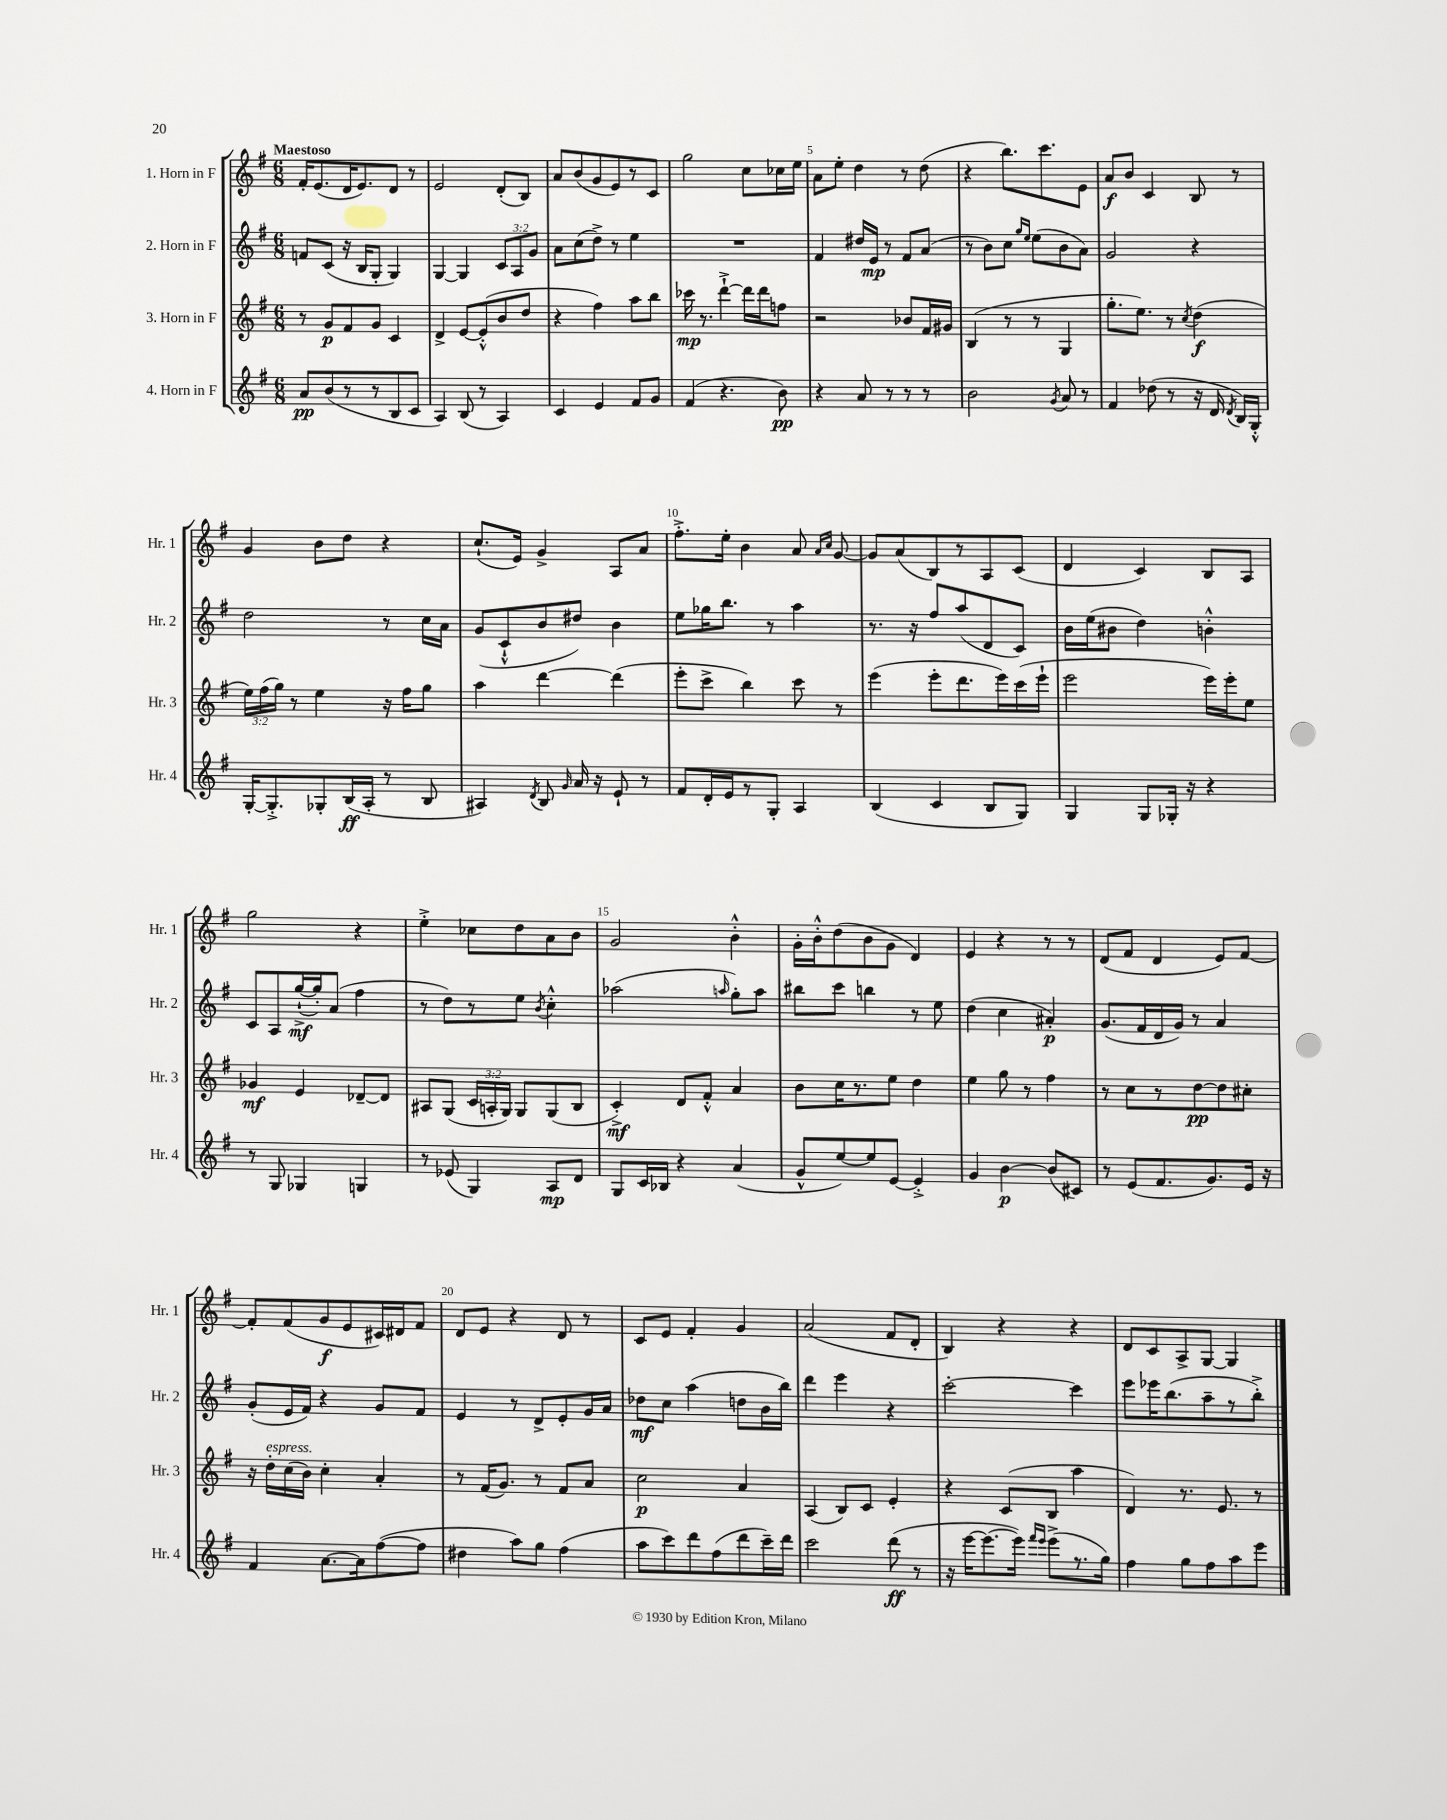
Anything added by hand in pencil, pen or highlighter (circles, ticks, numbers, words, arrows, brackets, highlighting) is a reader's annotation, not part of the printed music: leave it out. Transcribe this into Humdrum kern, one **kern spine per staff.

**kern	**dynam	**kern	**dynam	**kern	**dynam	**kern	**dynam
*part4	*part4	*part3	*part3	*part2	*part2	*part1	*part1
*staff4	*staff4	*staff3	*staff3	*staff2	*staff2	*staff1	*staff1
*I"4. Horn in F	*	*I"3. Horn in F	*	*I"2. Horn in F	*	*I"1. Horn in F	*
*I'Hr. 4	*	*I'Hr. 3	*	*I'Hr. 2	*	*I'Hr. 1	*
*clefG2	*	*clefG2	*	*clefG2	*	*clefG2	*
*k[f#]	*	*k[f#]	*	*k[f#]	*	*k[f#]	*
*M6/8	*	*M6/8	*	*M6/8	*	*M6/8	*
=1	=1	=1	=1	=1	=1	=1	=1
!	!	!	!	!	!	!LO:TX:a:B:t=Maestoso	!
8a/L	pp	8r	.	8fn/L	.	16f#'/KL	.
.	.	.	.	.	.	(8.e/	.
(8b/	.	8g/L	p	(8c/J	.	.	.
8r	.	8f#/	.	16r	.	16d/K	.
.	.	.	.	16B/KL	.	8.e/)	.
8r	.	8g/J	.	8G'/J	.	.	.
8B/	.	4c/	.	4G/)	.	8d/J	.
8c/J	.	.	.	.	.	8r	.
=2	=2	=2	=2	=2	=2	=2	=2
4A/)	.	4d^/	.	[4G/	.	2e/	.
(8B/	.	[8e/L	.	4G/]	.	.	.
8r	.	(8e'^^/]	.	.	.	.	.
4A/)	.	8b/	.	12c/L	.	(8d'/L	.
.	.	.	.	12A/	.	.	.
.	.	8dd/J	.	.	.	8B/J)	.
.	.	.	.	12g/J	.	.	.
=3	=3	=3	=3	=3	=3	=3	=3
4c/	.	4r	.	8a\L	.	8a/L	.
.	.	.	.	(8cc\	.	(8b/	.
4e/	.	4ff#\)	.	8dd^\J)	.	8g/	.
.	.	.	.	8r	.	8e/)	.
8f#/L	.	8aa\L	.	4ee\	.	8r	.
8g/J	.	8bb\J	.	.	.	8c/J	.
=4	=4	=4	=4	=4	=4	=4	=4
(4f#/	.	16ccc-X\	mp	2.r	.	2gg\	.
.	.	8.r	.	.	.	.	.
4.r	.	[4ddd`^\	.	.	.	.	.
.	.	16ddd\LL]	.	.	.	8cc\L	.
.	.	16ddd\J	.	.	.	.	.
8b\)	pp	8ffn\J	.	.	.	16cc-X\L	.
.	.	.	.	.	.	16ee\JJ	.
=5	=5	=5	=5	=5	=5	=5	=5
4r	.	2r	.	4f#/	.	8a\L	.
.	.	.	.	.	.	8ee'\J	.
8a/	.	.	.	16dd#X/LL	.	4dd\	.
.	.	.	.	16e/JJ	mp	.	.
8r	.	.	.	8r	.	.	.
8r	.	8b-X/L	.	8f#/L	.	8r	.
8r	.	16f#/L	.	(8a/J	.	(8dd\	.
.	.	16g#X/JJ	.	.	.	.	.
=6	=6	=6	=6	=6	=6	=6	=6
2b\	.	(4B/	.	8r	.	4r	.
.	.	.	.	8b\L)	.	.	.
.	.	8r	.	8cc\J	.	8.bb\L)	.
.	.	.	.	16qqgg/LL	.	.	.
.	.	.	.	16qqee/JJ	.	.	.
.	.	8r	.	(8ee\L	.	.	.
.	.	.	.	.	.	8.ccc\	.
8qg/	.	.	.	.	.	.	.
8a/	.	4G/	.	8b\	.	.	.
8r	.	.	.	8a\J)	.	8e\J	.
=7	=7	=7	=7	=7	=7	=7	=7
4f#/	.	8.gg'\L	.	2g/	.	8a/L	f
.	.	.	.	.	.	8b/J	.
.	.	8.ee\J)	.	.	.	.	.
(8dd-X\	.	.	.	.	.	4c/	.
8r	.	8r	.	.	.	.	.
.	.	8qcc/	.	.	.	.	.
16r	.	(4dd\	f	4r	.	8B/	.
16d/	.	.	.	.	.	.	.
8qd/	.	.	.	.	.	.	.
16B/LL)	.	.	.	.	.	8r	.
16G'^^/JJ	.	.	.	.	.	.	.
!!LO:LB:g=z
=8	=8	=8	=8	=8	=8	=8	=8
[16G'/KL	.	24ee\LL)	.	2dd\	.	4g/	.
.	.	(24ff#\	.	.	.	.	.
8.G'^/]	.	.	.	.	.	.	.
.	.	24gg\JJ)	.	.	.	.	.
.	.	8r	.	.	.	.	.
8G-X'/	.	4ee\	.	.	.	8b\L	.
(16B/L	ff	.	.	.	.	8dd\J	.
16A'/JJ	.	.	.	.	.	.	.
8r	.	16r	.	8r	.	4r	.
.	.	16ff#\KL	.	.	.	.	.
8B/	.	8gg\J	.	16cc\LL	.	.	.
.	.	.	.	16a\JJ	.	.	.
=9	=9	=9	=9	=9	=9	=9	=9
4A#X/)	.	4aa\	.	(8g/L	.	(8.cc`/L	.
.	.	.	.	8c`^^/	.	.	.
.	.	.	.	.	.	16e/Jk)	.
8qd/	.	.	.	.	.	.	.
8B/	.	[4ddd\	.	8b/	.	4g^/	.
16qqg/	.	.	.	.	.	.	.
16a/	.	.	.	8dd#X/J)	.	.	.
16r	.	.	.	.	.	.	.
8e`/	.	(4ddd\]	.	4b\	.	8A/L	.
8r	.	.	.	.	.	8a/J	.
=10	=10	=10	=10	=10	=10	=10	=10
8f#/L	.	8eee'\L	.	8ee\L	.	8.ff#'^\L	.
16d'/L	.	8ccc^\J	.	16gg-X\K	.	.	.
16e/J	.	.	.	8.bb\J	.	16ee'\Jk	.
8r	.	4bb\)	.	.	.	4b\	.
8G'/J	.	.	.	8r	.	.	.
4A/	.	8ccc\	.	4aa\	.	8a/	.
.	.	.	.	.	.	16qqa/LL	.
.	.	.	.	.	.	16qqcc/JJ	.
.	.	8r	.	.	.	[8g/	.
=11	=11	=11	=11	=11	=11	=11	=11
(4B/	.	(4eee\	.	8.r	.	8g/L]	.
.	.	.	.	.	.	(8a/	.
.	.	.	.	16r	.	.	.
4c/	.	8eee'\L	.	8ff#/L	.	8B/)	.
.	.	8.ddd\	.	(8aa/	.	8r	.
8B/L	.	.	.	8d/	.	8A/	.
.	.	16eee\L)	.	.	.	.	.
8G/J)	.	(16ccc\	.	8c/J)	.	(8c/J	.
.	.	16eee`\JJ	.	.	.	.	.
=12	=12	=12	=12	=12	=12	=12	=12
4G/	.	2eee\	.	16b\LL	.	4d/	.
.	.	.	.	(16ee\J	.	.	.
.	.	.	.	8b#X\J	.	.	.
8G/L	.	.	.	4dd\)	.	4c/)	.
16G-X'/Jk	.	.	.	.	.	.	.
16r	.	.	.	.	.	.	.
4r	.	16eee\LL)	.	4bn'^^\	.	8B/L	.
.	.	16eee'\J	.	.	.	.	.
.	.	8ee\J	.	.	.	8A/J	.
!!LO:LB:g=z
=13	=13	=13	=13	=13	=13	=13	=13
8r	.	4g-X/	mf	8c/L	.	2gg\	.
8G/	.	.	.	8A/	.	.	.
4G-X/	.	4e/	.	([16gg`^/L	mf	.	.
.	.	.	.	16gg'/J])	.	.	.
.	.	.	.	(8a/J	.	.	.
4Gn/	.	[8d-X~/L	.	4ff#\	.	4r	.
.	.	8d-/J]	.	.	.	.	.
=14	=14	=14	=14	=14	=14	=14	=14
8r	.	8A#X/L	.	8r	.	4ee'^\	.
(8e-X/	.	(8G/J	.	8dd\L)	.	.	.
4G/)	.	24c/LL	.	8r	.	8cc-X\L	.
.	.	24An'/	.	.	.	.	.
.	.	24G/JJ)	.	.	.	.	.
.	.	8G/L	.	8ee\J	.	8dd\	.
.	.	.	.	8qb/	.	.	.
8A/L	mp	(8G/	.	4cc'^^\	.	8a\	.
8d/J	.	8B/J	.	.	.	8b\J	.
=15	=15	=15	=15	=15	=15	=15	=15
8G/L	.	4c'^/)	mf	(2aa-X\	.	2g/	.
16c/L	.	.	.	.	.	.	.
16B-X/JJ	.	.	.	.	.	.	.
4r	.	8d/L	.	.	.	.	.
.	.	8f#'^^/J	.	.	.	.	.
.	.	.	.	16qqaan/	.	.	.
(4a/	.	4a/	.	8gg'\L)	.	4b'^^\	.
.	.	.	.	8aa\J	.	.	.
=16	=16	=16	=16	=16	=16	=16	=16
8g^^/L	.	8b\L	.	8bb#X\L	.	16g'\LL	.
.	.	.	.	.	.	16b'^^\J	.
[8ee/)	.	16cc\K	.	8ccc\J	.	(8dd\	.
.	.	8.r	.	.	.	.	.
8ee/]	.	.	.	4bbn\	.	8b\	.
[8e/J	.	8ee\J	.	.	.	8g\J	.
4e'^/]	.	4dd\	.	8r	.	4d/)	.
.	.	.	.	8ee\	.	.	.
=17	=17	=17	=17	=17	=17	=17	=17
4g/	.	4ee\	.	(4dd\	.	4e/	.
[4b\	p	8gg\	.	4cc\	.	4r	.
.	.	8r	.	.	.	.	.
(8b/L]	.	4ff#\	.	4a#X'/)	p	8r	.
8c#X/J)	.	.	.	.	.	8r	.
=18	=18	=18	=18	=18	=18	=18	=18
8r	.	8r	.	(8.g/L	.	(8d/L	.
(8e/L	.	8cc\L	.	.	.	8f#/J	.
.	.	.	.	16f#/L	.	.	.
8.f#/	.	8r	.	16d/	.	4d/	.
.	.	.	.	16g/JJ)	.	.	.
.	.	[8dd\	pp	8r	.	.	.
8.g/)	.	.	.	.	.	.	.
.	.	8dd\]	.	4a/	.	8e/L)	.
16e/Jk	.	8cc#X'\J	.	.	.	[8f#/J	.
16r	.	.	.	.	.	.	.
!!LO:LB:g=z
=19	=19	=19	=19	=19	=19	=19	=19
4f#/	.	16r	.	(8g'/L	.	8f#'/L]	.
!	!	!LO:TX:a:i:t=espress.	!	!	!	!	!
.	.	16dd'\LL	.	.	.	.	.
.	.	(16cc\	.	16e/L	.	(8f#/	.
.	.	16b\JJ)	.	16f#/JJ)	.	.	.
[8.a\L	.	4cc'\	.	4r	.	8g/	f
.	.	.	.	.	.	8e/	.
16a\k]	.	.	.	.	.	.	.
([8ff#\	.	4a'/	.	8g/L	.	16c#X/L)	.
.	.	.	.	.	.	16d#X/J	.
8ff#\J]	.	.	.	8f#/J	.	8f#/J	.
=20	=20	=20	=20	=20	=20	=20	=20
4dd#X\	.	8r	.	4e/	.	8d/L	.
.	.	(16f#/KL	.	.	.	8e/J	.
.	.	8.g/J)	.	.	.	.	.
8aa\L)	.	.	.	8r	.	4r	.
8gg\J	.	8r	.	8d^/L	.	.	.
(4ff#\	.	8f#/L	.	8e'/	.	8d/	.
.	.	8a/J	.	16g/L	.	8r	.
.	.	.	.	16a/JJ	.	.	.
=21	=21	=21	=21	=21	=21	=21	=21
8aa\L	.	2cc\	p	8dd-X\L	mf	8c/L	.
8ccc\)	.	.	.	8cc\J	.	8e/J	.
8ddd\	.	.	.	(4aa\	.	4f#'/	.
(8ff#\	.	.	.	.	.	.	.
8ddd\	.	4a/	.	8ddn\L	.	4g/	.
16ccc~\L)	.	.	.	16b\L	.	.	.
16ddd\JJ	.	.	.	16bb\JJ)	.	.	.
=22	=22	=22	=22	=22	=22	=22	=22
2ccc\	.	(4A/	.	4ddd\	.	(2a/	.
.	.	8B/L)	.	4eee\	.	.	.
.	.	8c/J	.	.	.	.	.
(8ddd\	ff	4e'/	.	4r	.	8f#/L	.
8r	.	.	.	.	.	8d'/J	.
=23	=23	=23	=23	=23	=23	=23	=23
16r	.	4r	.	[2ccc'\	.	4B/)	.
[16eee\KL	.	.	.	.	.	.	.
8.eee\_	.	.	.	.	.	.	.
.	.	(8c/L	.	.	.	4r	.
16eee\Jk])	.	.	.	.	.	.	.
16qqfff#/LL	.	.	.	.	.	.	.
16qqeee/JJ	.	.	.	.	.	.	.
(8eee^\L	.	8B/J	.	.	.	.	.
8.r	.	4aa\	.	4ccc\]	.	4r	.
16gg\Jk)	.	.	.	.	.	.	.
=24	=24	=24	=24	=24	=24	=24	=24
4ff#\	.	4d/)	.	8eee\L	.	8d/L	.
.	.	.	.	16eee-X\K	.	8c/	.
.	.	.	.	(8.bb\	.	.	.
8gg\L	.	8.r	.	.	.	8A^/	.
8ff#\	.	.	.	8aa~\	.	[8G/J	.
.	.	8.e/	.	.	.	.	.
8aa\	.	.	.	8r	.	4G/]	.
8eee\J	.	8r	.	8bb'^\J)	.	.	.
==	==	==	==	==	==	==	==
*-	*-	*-	*-	*-	*-	*-	*-
